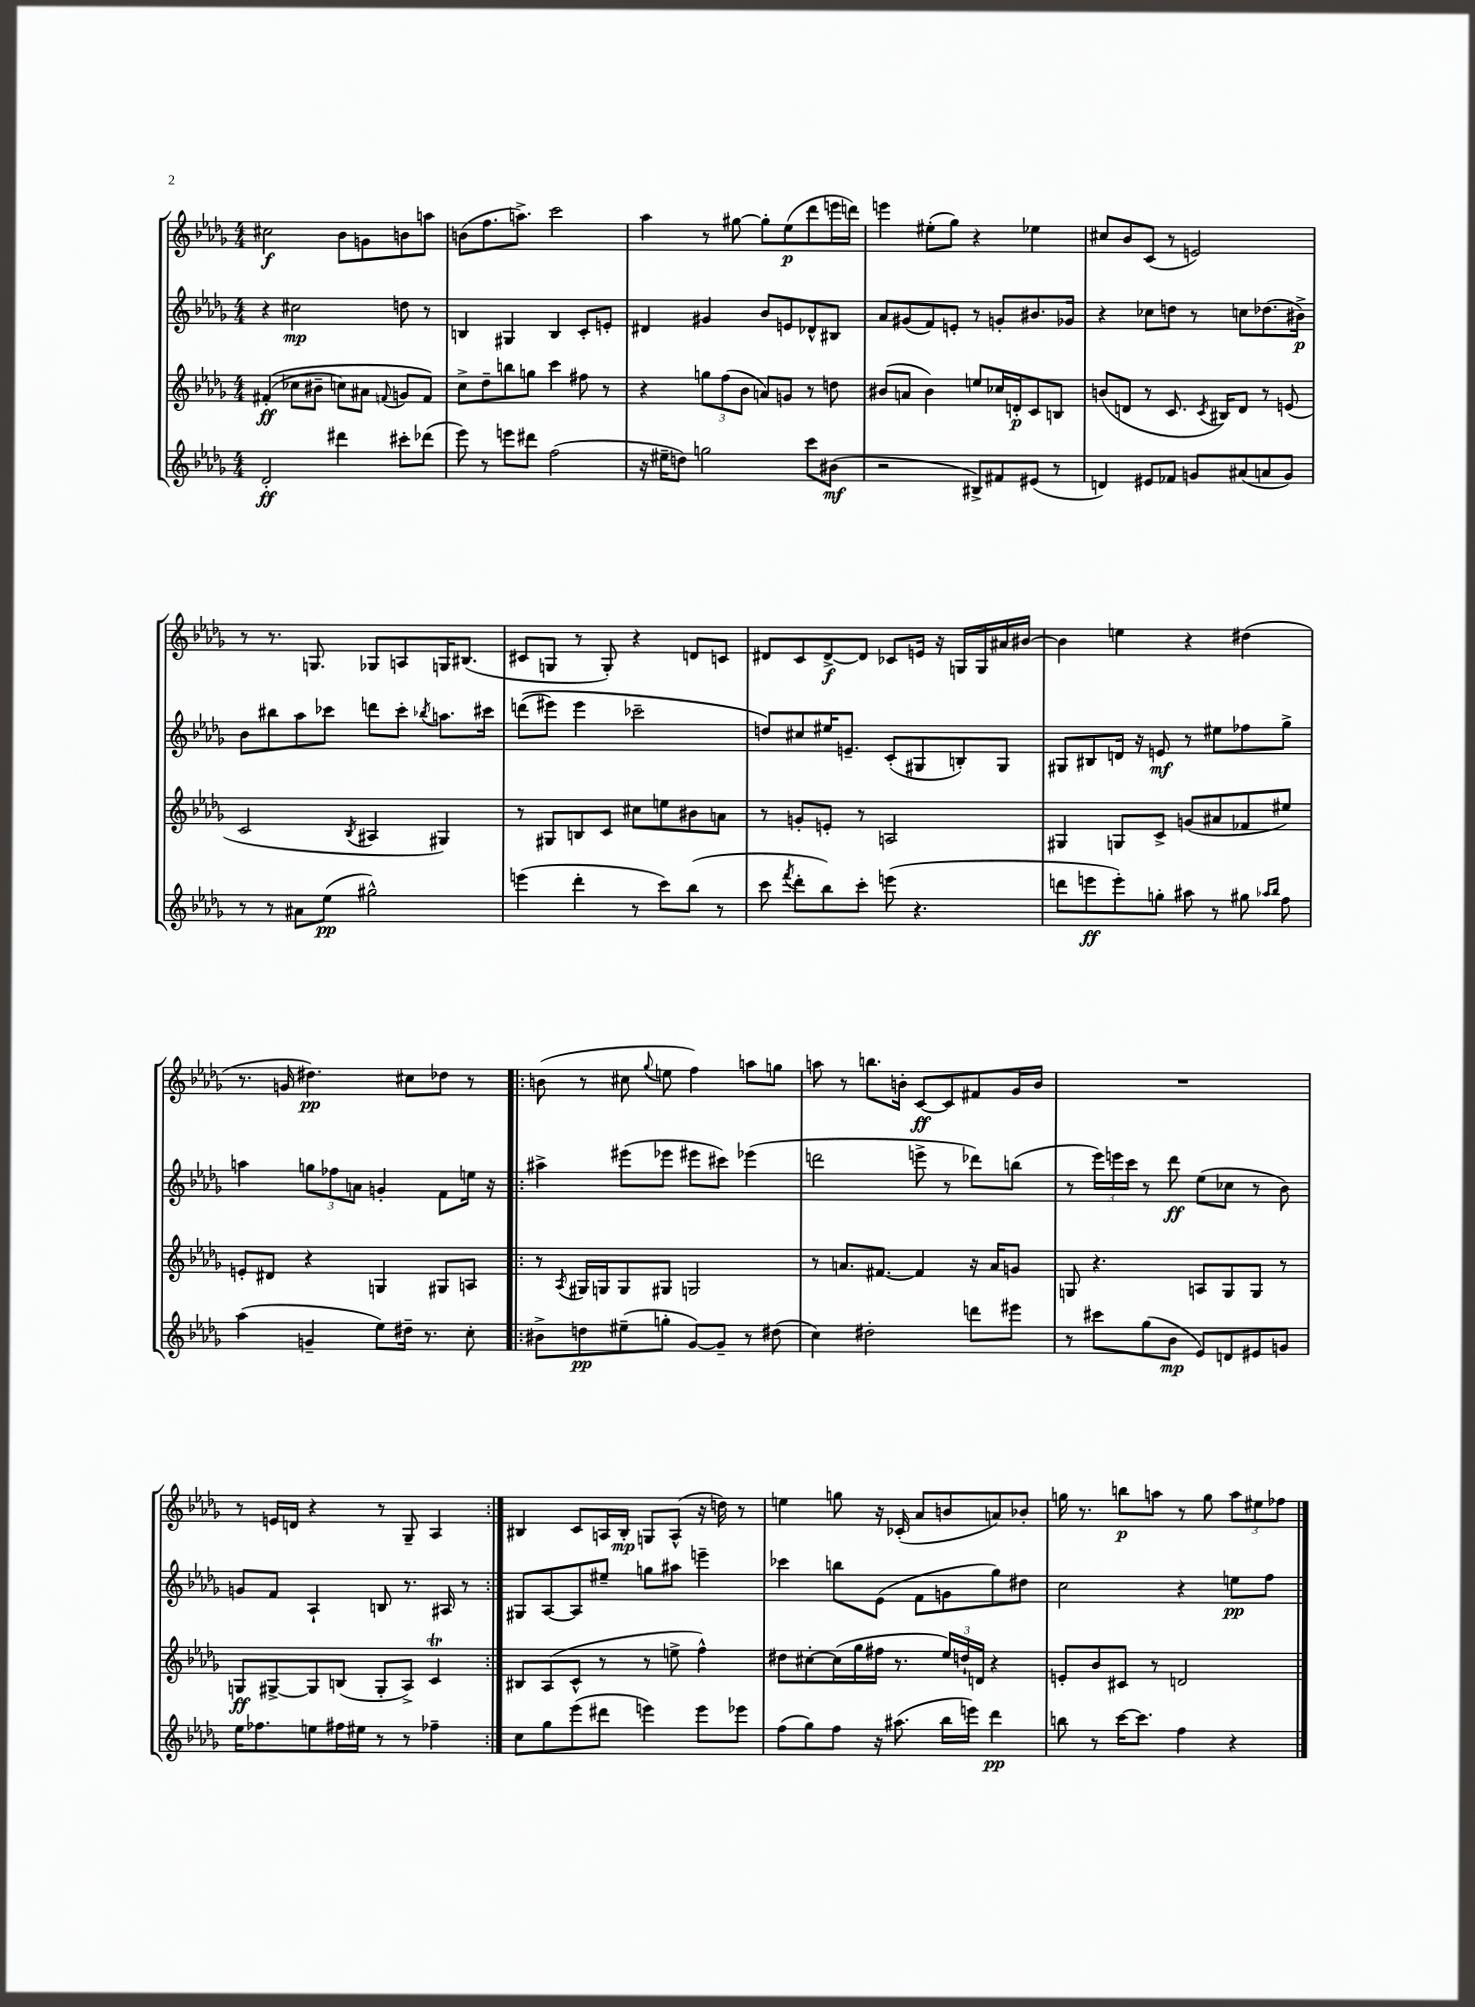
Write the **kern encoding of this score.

**kern	**kern	**kern	**kern
*staff4	*staff3	*staff2	*staff1
*clefG2	*clefG2	*clefG2	*clefG2
*k[b-e-a-d-g-]	*k[b-e-a-d-g-]	*k[b-e-a-d-g-]	*k[b-e-a-d-g-]
*M4/4	*M4/4	*M4/4	*M4/4
2d-'	&((4f#'	4r	2cc#
.	8cc-	2cc#	.
.	8b#~	.	.
4ddd#	8cc)	.	8b-
.	8a#	.	8g
.	8qqf	.	.
8ccc#'	8g	8dd	8b
(8ddd-	8f&)	8r	8aa
=	=	=	=
8eee-)	8cc^	4B	(8b
8r	8dd-~	.	8.ff
8eee	8bb	4G#	.
.	.	.	8.aa^)
8ddd#	8gg	.	.
(2ff	4ccc	4B	2ccc
.	8ff#	8c'	.
.	8r	8e'	.
=	=	=	=
16r	4r	4d#	4aa-
16ee#~	.	.	.
8dd)	.	.	.
2gg	12gg	4g#	8r
.	(12ff	.	.
.	.	.	[8gg#
.	12b-	.	.
.	8a)	8b-	8gg#']
.	8g	8e	(8ee-
8ccc	8r	8d-^^	8ddd-
(8b#	8dd	8B#	16eee
.	.	.	16ddd)
=	=	=	=
2r	(8b#	8a-	4eee
.	8a	(8g#	.
.	4b#)	8f)	(8ee#'
.	.	8e'	8gg-)
8B#^)	8ee	8r	4r
8f#	16cc-	8g'	.
.	16d'	.	.
(8e#	8c	8.b#	4ee-
8r	8B	.	.
.	.	16g-	.
=	=	=	=
4d)	(8b	4r	8cc#
.	8d	.	8b-
8e#	8r	8cc-	(8c
8f-	8.c	8dd	8r
8g	.	8r	2e)
.	8qc	.	.
.	16B#)	.	.
(8a#	8d	8cc	.
8a	8r	(8.dd-	.
8g)	(8e	.	.
.	.	16b#^)	.
=	=	=	=
8r	2c	8b-	8r
8r	.	8bb#	8.r
8a#	.	8aa-	.
.	.	.	8.G
(8ee-	.	8ccc-	.
.	8qB-	.	.
2gg#^^)	4A#	8ddd	8G-
.	.	8ccc-'	8A
.	.	8qbb-	.
.	4G#)	8.aa	16G
.	.	.	(8.B#
.	.	16ccc#	.
=	=	=	=
(4eee	8r	&((8ddd	8c#
.	8G#	8eee#)	8G
4ddd-'	8B	4eee#	8r
.	8c	.	8G')
8r	8cc#	2ccc-~	4r
8ccc)	8ee	.	.
(8bb-	8b#	.	8d
8r	8a	.	8c
=	=	=	=
8ccc	8r	8dd&)	8d#
8qfff	.	.	.
8ddd-'	8g'	8cc#	8c
8bb-)	8e'	16ee#	[8d#^
.	.	8.e~	.
8ccc'	8r	.	8d#]
(8eee	2A	(8c'	8c-
4.r	.	8G#	16e
.	.	.	16r
.	.	8B')	16G
.	.	.	16G
.	.	8G#	16a#
.	.	.	[16b#
=	=	=	=
8ddd	4G#	8G#	4b#]
8eee	.	8B#	.
8eee')	8G	16d	4ee
.	.	16r	.
8gg'	8c^	8e	.
8aa#	(8g	8r	4r
8r	8a#	8ee#	.
8gg#	8f-	8ff-	(4dd#
16qqaa-	.	.	.
16qqbb-	.	.	.
8ff	8ee#)	8gg-^	.
=	=	=	=
(4aa-	8e'	4aa	8.r
.	8d#	.	.
.	.	.	16g
4g~	4r	12gg	4.dd#)
.	.	12ff-	.
.	.	12a	.
8ee-)	4G	4g'	.
16dd#~	.	.	8cc#
8.r	.	.	.
.	8G#	8f	8dd-
8cc'	8A	16ee	8r
.	.	16r	.
=!|:	=!|:	=!|:	=!|:
8b#^	8r	4aa#^	(8b
.	8qA-	.	.
8dd	16G#	.	8r
.	16G	.	.
(8ee#~	8G	(8eee#	8cc#
.	.	.	8qqgg-
8gg'	8G#	8eee-	8ee
[8g-)	2G	8eee#	4ff)
8g-~]	.	8ccc#)	.
8r	.	(4eee-	8aa
(8dd#	.	.	8gg
=	=	=	=
4cc)	8r	2ddd	8aa
.	8.a	.	8r
2dd#'	.	.	8.bb
.	[8.f#	.	.
.	.	.	16b'
.	4f#]	8eee^	[8c
.	.	8r	8c]
8ddd	16r	8ddd-)	8f#
.	16a	.	.
8eee#	8g	(8bb	16g-
.	.	.	16b
=	=	=	=
8r	8G	8r	1r
8ccc#	4.r	24eee-)	.
.	.	24eee	.
.	.	24ccc	.
(8gg-	.	8r	.
8b-	.	8ddd-	.
8e-)	8A	(8ee-	.
8d	8G	8cc-	.
8e#	8G	8r	.
8g	8r	8b-)	.
=	=	=	=
16ee-	8G	8g	8r
8.ff-	.	.	.
.	[8G#^	8f	16e
.	.	.	16d
8ee	8G#]	4A-`	4r
16ff#	(8B	.	.
16ee#	.	.	.
8r	8G#'	8B	8r
8r	8A-^)	8.r	8G-~
4ff-~	4c	.	4A-
.	.	16A#	.
.	.	8r	.
=:|!	=:|!	=:|!	=:|!
8cc	8B#	8G#	4B#
8gg-	(8A-	[8A-	.
(8eee-	8c^^	8A-]	8c
8ddd#	8r	8ee#~	16A
.	.	.	16B#'
4eee)	8r	8gg	8G
.	8ee^	8aa#	(8A^^
8eee	4ff^^)	4eee~	16r
.	.	.	16dd)
8eee-	.	.	8r
=	=	=	=
(8ff	8dd#	4ccc-	4ee
8gg-)	[8cc#'	.	.
8ff	(16cc#]	8bb	8gg
.	16gg-	.	.
16r	16ff#	(8e-	16r
(8.aa#	8.r	.	(16c-'
.	.	8f	8a-
16bb-	24ee-)	8g	8b
.	24dd`	.	.
16eee)	.	.	.
.	24d	.	.
4ddd-	4r	8gg-)	8a)
.	.	8dd#	8b-'
=	=	=	=
8bb	8e'	2cc	16gg
.	.	.	8.r
8r	8b-	.	.
[16ccc	8c#	.	8bb
8.ccc]	.	.	.
.	8r	.	8aa
4ff	2d	4r	8r
.	.	.	8gg
4r	.	8ee	12aa
.	.	.	12ee#
.	.	8ff	.
.	.	.	12ff-
==	==	==	==
*-	*-	*-	*-
